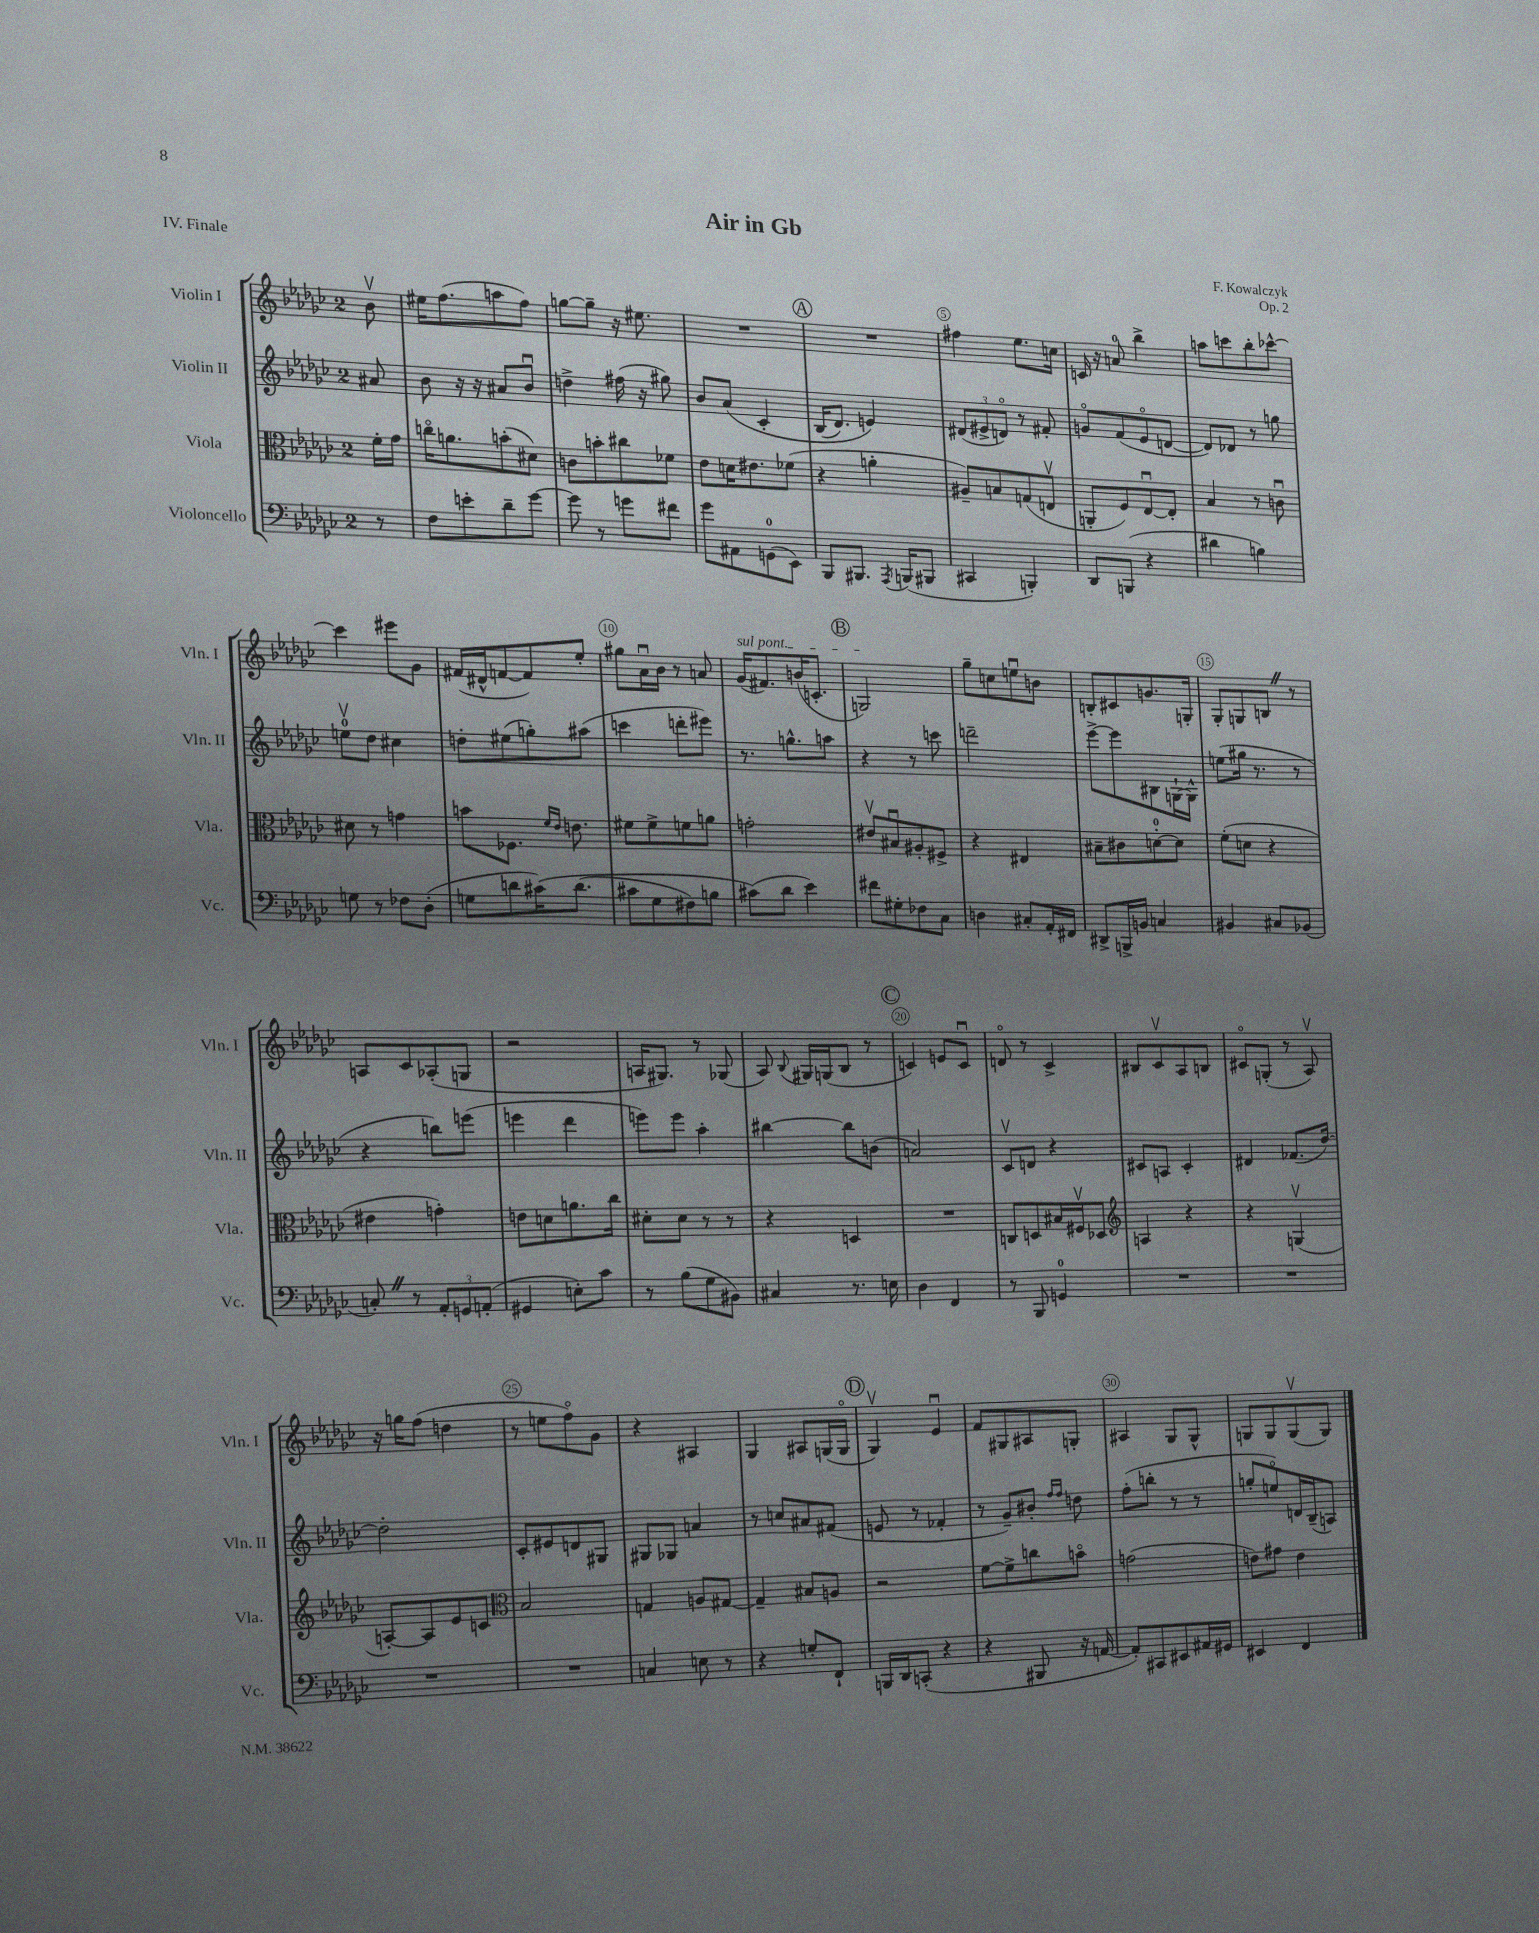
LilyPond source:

\header { title = "Air in Gb" composer = "F. Kowalczyk" opus = "Op. 2" piece = "IV. Finale" }
<<
\new StaffGroup <<
\new Staff = "s0" \with { instrumentName = "Violin I" shortInstrumentName = "Vln. I" } {
    \clef treble \key ges \major \once \override Staff.TimeSignature.style = #'single-digit \time 2/4 \partial 8
    \autoBeamOff bes'8\upbow |
    eis''16[ f''8.( a''8 f''8]) |
    g''8[~ g''8]-- r16 eis''8. |
    R2 |
    \mark \markup { \circle "A" } R2 |
    fis''4 ees''8.[ c''16] |
    c'16 r16 a'8-0 bes''4-> |
    a''8[ c'''8 bes''8-. ces'''8]~-^ |
    ces'''4 eis'''8[ ges'8] |
    fis'16[( dis'16-^ f'8~ f'8) ees''8]-. |
    gis''8[ aes'16\downbow bes'16] r8 a'8 |
    \once \override TextSpanner.bound-details.left.text = \markup { \italic "sul pont." } ges'16[\startTextSpan( fis'8.) b'16( c'8.]-. |
    \mark \markup { \circle "B" } g2\stopTextSpan) |
    ges''8[-- c''8 e''8\downbow b'8] |
    b8[-. cis'8 g'8. g16]-. |
    ges8[-. g8 b8] \once \override BreathingSign.text = \markup { \musicglyph "scripts.caesura.straight" } \breathe r8 |
    a8[ ces'8 aes8-.( g8] |
    r2 |
    a16[ gis8.]) r8 ges8( |
    aes8) \appoggiatura { bes8 } gis16[ g16( bes8] r8 |
    \mark \markup { \circle "C" } c'4) e'8[ c'8]\downbow |
    d'8\flageolet r8 ces'4-> |
    bis8[ ces'8\upbow aes8 b8] |
    cis'8[\flageolet g8]-.( r8 aes8\upbow) |
    r16 g''16[ f''8]( d''4 |
    r8 e''8[ f''8\flageolet) ges'8] |
    r4 ais4 |
    ges4 ais8[ g16( g16]\flageolet |
    \mark \markup { \circle "D" } ges4\upbow) ees'4\downbow |
    f'8[ gis8 ais8 g8]-. |
    ais4 ges8[ ges8]-^ |
    g8[ g8 g8\upbow( g8]) \bar "|." |
}
\new Staff = "s1" \with { instrumentName = "Violin II" shortInstrumentName = "Vln. II" } {
    \clef treble \key ges \major \once \override Staff.TimeSignature.style = #'single-digit \time 2/4 \partial 8
    \autoBeamOff ais'8 |
    bes'8 r16 r16 ais'8[ bes'8]\downbow |
    d''4-> fis''16( r16 gis''8) |
    bes'8[ aes'8]\( ces'4-. |
    \mark \markup { \circle "A" } bes16[( des'8.]) e'4\) |
    \tuplet 3/2 { dis'8[( eis'8-> d'8]\flageolet) } r8 fis'8-. |
    g'8[\flageolet f'8( ees'8\flageolet d'8]~ |
    d'8[) des'8] r8 g''8 |
    e''8[-0\upbow des''8] cis''4 |
    d''8[-. eis''8( g''8-.) ais''8]( |
    c'''4 d'''8[-. eis'''8]) |
    r8. g''8.[-^ a''8] |
    \mark \markup { \circle "B" } r4 r8 c'''8 |
    d'''2-- |
    ees'''8[~-> ees'''8 bis8 g16~-! g16]-^ |
    e''8[( gis''16] r8. r8 |
    r4 b''8[) e'''8]( |
    e'''4 des'''4 |
    e'''8[) e'''8] aes''4-. |
    bis''4~ bis''8[ b'8]( |
    \mark \markup { \circle "C" } a'2) |
    ces'8[\upbow d'8] r4 |
    cis'8[ a8] cis'4-. |
    dis'4 fes'8.[( des''16]~) |
    des''2-. |
    ces'8[-. eis'8 d'8 gis8] |
    gis8[ ges8] a'4 |
    r8 c''8[ ais'8 fis'8]( |
    \mark \markup { \circle "D" } e'8 r8 fes'4-. |
    r8 ges'8[--) bis'8]-. \grace { f''16[ f''16] } d''8 |
    f''8[-.( b''8]-. r8 r8 |
    g''8[-. e''8\flageolet) d'16 bes16--( a8]) \bar "|." |
}
\new Staff = "s2" \with { instrumentName = "Viola" shortInstrumentName = "Vla." } {
    \clef alto \key ges \major \once \override Staff.TimeSignature.style = #'single-digit \time 2/4 \partial 8
    \autoBeamOff f'16[-. ges'16] |
    c''16[\flageolet a'8. b'8-.( dis'8]) |
    c'8[ b'8-. cis''8 fes'8] |
    ees'8[ d'16 eis'8. fes'8]( |
    \mark \markup { \circle "A" } r4 a'4-. |
    ais8[--) b8 g8( e8]\upbow |
    a,8[-. f8) ees8~\downbow ees8]-. |
    bes4 r8 c'8\downbow |
    dis'8 r8 g'4 |
    b'8[ fes8.] \grace { f'16[ ees'16] } e'8. |
    fis'8[ fis'8-> f'8 a'8] |
    g'2-. |
    \mark \markup { \circle "B" } eis'8[\upbow bis8\downbow ais8-. fis8]-> |
    r4 eis4 |
    bis8[-- cis'8 d'8-0~-. d'8] |
    f'8[-.( d'8] r4 |
    eis'4 g'4-.) |
    e'8[ d'8 a'8. ces''16] |
    dis'8[-. dis'8] r8 r8 |
    r4 d4 |
    \mark \markup { \circle "C" } R2 |
    c8[ d8 bis16 fis16\upbow des8] |
    \clef treble a4 r4 |
    r4 g4\upbow( |
    a8[~-.) a8 ees'8 c'8] |
    \clef alto bes2 |
    g4 a8[ gis8]~ |
    gis4-- bis8[ a8] |
    \mark \markup { \circle "D" } r2 |
    f'8[~ f'8-> c''8 b'8]\flageolet |
    g'2( |
    e'8[) gis'8] e'4 \bar "|." |
}
\new Staff = "s3" \with { instrumentName = "Violoncello" shortInstrumentName = "Vc." } {
    \clef bass \key ges \major \once \override Staff.TimeSignature.style = #'single-digit \time 2/4 \partial 8
    \autoBeamOff r8 |
    f8[ e'8-. des'8-- ges'8]~ |
    ges'8 r8 g'8[ fis'8] |
    ges'8[ ais,8 g,8-0( ees,8]) |
    \mark \markup { \circle "A" } bes,,8[ bis,,8.] \acciaccatura { aes,,8 } b,,16[( bis,,8] |
    cis,4 b,,4-.) |
    des,8[ b,,8]( r4 |
    dis'4 b4) |
    g8 r8 fes8[ des8]-.( |
    g8[ d'8 cis'16)\( d'8.]( |
    cis'8[ ges8 fis8) b8] |
    cis'8[(\) des'8] ees'4) |
    \mark \markup { \circle "B" } fis'8[ gis8-. fes8 ces8] |
    d4 cis8[-. aes,16-. fis,16] |
    dis,8[-> b,,16-> b,16] c4 |
    bis,4 cis8[ bes,8]( |
    c8-.) \once \override BreathingSign.text = \markup { \musicglyph "scripts.caesura.straight" } \breathe r8 \tuplet 3/2 { aes,8[-. g,8 a,8]-.( } |
    gis,4 e8[-.) ces'8] |
    r8 bes8[( ges8 bis,8]) |
    cis4 r8. e16 |
    \mark \markup { \circle "C" } des4 f,4 |
    r8 bes,,8 g,4-0 |
    R2 |
    R2 |
    R2 |
    R2 |
    c4 e8 r8 |
    r4 g8[-. f,8]-! |
    \mark \markup { \circle "D" } b,,16[ des,16 c,8]-.( r4 |
    r4 bis,,8 r16 a,16~ |
    a,8[-.) cis,8 eis,8 ais,16 gis,16] |
    eis,4 f,4 \bar "|." |
}
>>
>>
\layout { \context { \Score \override BarNumber.break-visibility = ##(#f #t #t) barNumberVisibility = #(every-nth-bar-number-visible 5) \override BarNumber.stencil = #(make-stencil-circler 0.1 0.3 ly:text-interface::print) } }
